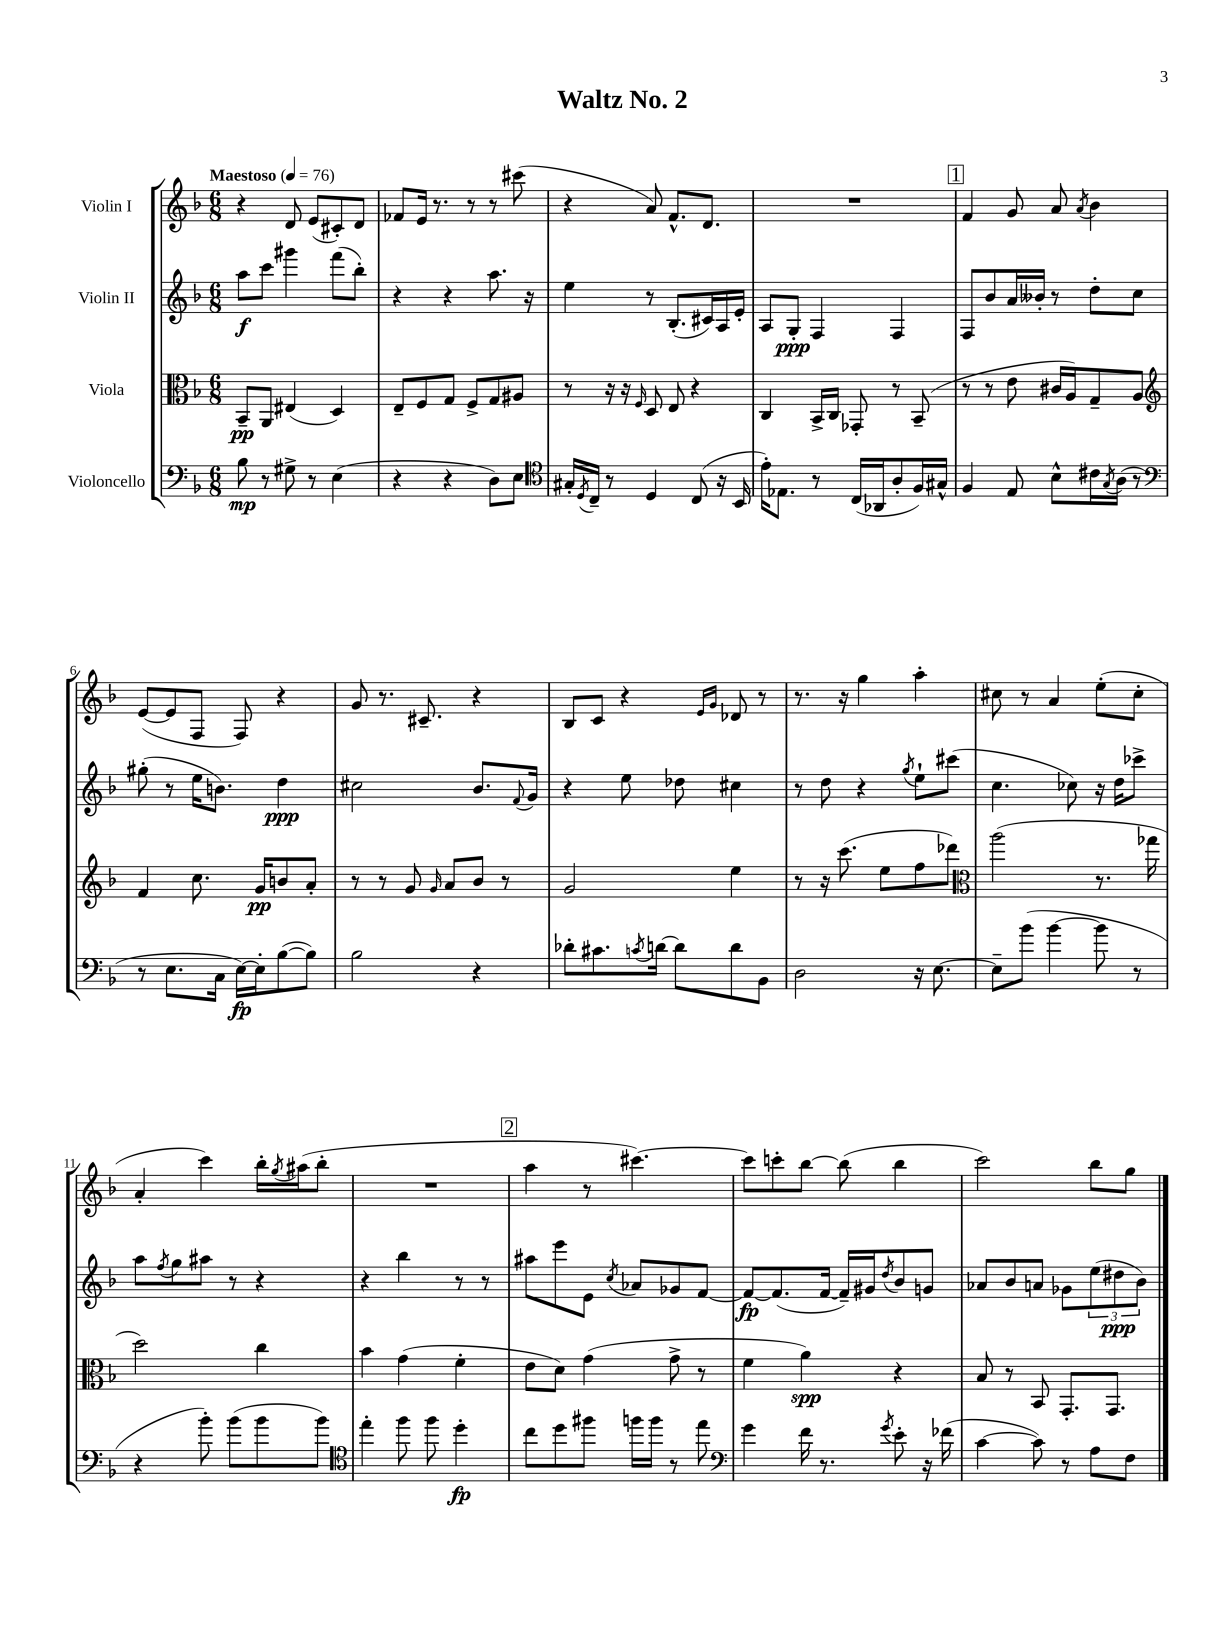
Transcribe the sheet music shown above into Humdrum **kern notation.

**kern	**dynam	**kern	**dynam	**kern	**dynam	**kern
*part4	*part4	*part3	*part3	*part2	*part2	*part1
*staff4	*staff4	*staff3	*staff3	*staff2	*staff2	*staff1
*I"Violoncello	*	*I"Viola	*	*I"Violin II	*	*I"Violin I
*clefF4	*	*clefC3	*	*clefG2	*	*clefG2
*k[b-]	*	*k[b-]	*	*k[b-]	*	*k[b-]
*M6/8	*	*M6/8	*	*M6/8	*	*M6/8
*MM76	*	*MM76	*	*MM76	*	*MM76
=1	=1	=1	=1	=1	=1	=1
!	!	!	!	!	!	!LO:TX:a:B:t=Maestoso
8B-\	mp	8BB-~/L	pp	8aa\L	f	4r
8r	.	8AA/J	.	8ccc\J	.	.
8G#X^\	.	(4E#X/	.	4ggg#X\	.	8d/
8r	.	.	.	.	.	(8e/L
(4E\	.	4D/)	.	(8fff\L	.	8c#X'/)
.	.	.	.	8bb-'\J)	.	8d/J
=2	=2	=2	=2	=2	=2	=2
4r	.	8E~/L	.	4r	.	8f-X/L
.	.	8F/	.	.	.	16e/Jk
.	.	.	.	.	.	8.r
4r	.	8G/J	.	4r	.	.
.	.	8F^/L	.	.	.	8r
8D\L)	.	8G/	.	8.aa\	.	8r
8E\J	.	8A#X/J	.	.	.	(8ccc#X\
.	.	.	.	16r	.	.
=3	=3	=3	=3	=3	=3	=3
*clefC4	*	*	*	*	*	*
16G#X'/LL	.	8r	.	4ee\	.	4r
8qD/	.	.	.	.	.	.
16C~/JJ	.	.	.	.	.	.
8r	.	16r	.	.	.	.
.	.	16r	.	.	.	.
.	.	16qqF/	.	.	.	.
4D/	.	8D/	.	8r	.	8a/)
.	.	8E/	.	(8.B-'/L	.	8.f^^/L
(8C/	.	4r	.	.	.	.
.	.	.	.	16c#X/L)	.	8.d/J
16r	.	.	.	16A/	.	.
16BB-/	.	.	.	16e'/JJ	.	.
=4	=4	=4	=4	=4	=4	=4
16e'\KL)	.	4C/	.	8A/L	.	2.r
8.E-X\J	.	.	.	.	.	.
.	.	.	.	8G'/J	ppp	.
8r	.	16BB-^/LL	.	4F/	.	.
.	.	16C/JJ	.	.	.	.
(16C/LL	.	8GG-X'/	.	.	.	.
16AA-X/J	.	.	.	.	.	.
8A'/	.	8r	.	4F/	.	.
16F/L)	.	(8BB-~/	.	.	.	.
16G#X^^/JJ	.	.	.	.	.	.
!!LO:REH:place=s1:t=1
=5	=5	=5	=5	=5	=5	=5
4F/	.	8r	.	8F/L	.	4f/
.	.	8r	.	8b-/	.	.
8E/	.	8e\	.	16a/L	.	8g/
.	.	.	.	16b--X'/JJ	.	.
8B-^^\L	.	16c#X/LL	.	8r	.	8a/
.	.	16A/J)	.	.	.	.
.	.	.	.	.	.	8qa/
16c#X\L	.	8G~/	.	8dd'\L	.	4b-\
8qG/	.	.	.	.	.	.
(16A\JJ	.	.	.	.	.	.
8r	.	8A/J	.	8cc\J	.	.
!!LO:LB:g=z
=6	=6	=6	=6	=6	=6	=6
*clefF4	*	*clefG2	*	*	*	*
8r	.	4f/	.	(8gg#X'\	.	([8e/L
8.E\L	.	.	.	8r	.	8e/]
.	.	8.cc\	.	16ee\KL	.	8F/J
16C\Jk	.	.	.	8.bn\J)	.	.
[16E\LL)	fp	.	.	.	.	8F/)
16E'\J]	.	16g/KL	pp	.	.	.
([8B-\	.	8bn/	.	4dd\	ppp	4r
8B-\J])	.	8a'/J	.	.	.	.
=7	=7	=7	=7	=7	=7	=7
2B-\	.	8r	.	2cc#X\	.	8g/
.	.	8r	.	.	.	8.r
.	.	8g/	.	.	.	.
.	.	.	.	.	.	8.c#X~/
.	.	16qqg/	.	.	.	.
.	.	8a/L	.	.	.	.
4r	.	8b-/J	.	8.b-/L	.	4r
.	.	8r	.	.	.	.
.	.	.	.	8qqf/	.	.
.	.	.	.	16g/Jk	.	.
=8	=8	=8	=8	=8	=8	=8
8d-X'\L	.	2g/	.	4r	.	8B-/L
8.c#X\	.	.	.	.	.	8c/J
.	.	.	.	8ee\	.	4r
8qcn/	.	.	.	.	.	.
[16dn\Jk	.	.	.	.	.	.
8d\L]	.	.	.	8dd-X\	.	.
.	.	.	.	.	.	16qqe/LL
.	.	.	.	.	.	16qqg/JJ
8d\	.	4ee\	.	4cc#X\	.	8d-X/
8BB-\J	.	.	.	.	.	8r
=9	=9	=9	=9	=9	=9	=9
2D\	.	8r	.	8r	.	8.r
.	.	16r	.	8dd\	.	.
.	.	(8.ccc\	.	.	.	16r
.	.	.	.	4r	.	4gg\
.	.	8ee\L	.	.	.	.
.	.	.	.	8qgg/	.	.
16r	.	8ff\	.	8ee`\L	.	4aa'\
[8.E\	.	.	.	.	.	.
.	.	8ddd-X\J)	.	(8ccc#X\J	.	.
=10	=10	=10	=10	=10	=10	=10
*	*	*clefC3	*	*	*	*
8E~\L]	.	(2aa\	.	4.cc\	.	8cc#X\
(8b-\J	.	.	.	.	.	8r
[4b-\	.	.	.	.	.	4a/
.	.	.	.	8cc-X\)	.	.
8b-\]	.	8.r	.	16r	.	(8ee'\L
.	.	.	.	16dd\KL	.	.
8r	.	.	.	8ccc-X^\J	.	8cc#'\J
.	.	16gg-X\	.	.	.	.
!!LO:LB:g=z
=11	=11	=11	=11	=11	=11	=11
4r	.	2dd\)	.	8aa\L	.	4a'/
.	.	.	.	8qff/	.	.
.	.	.	.	8gg\	.	.
8b-'\)	.	.	.	8aa#X\J	.	4ccc\)
(8b-\L	.	.	.	8r	.	.
8b-\	.	4cc\	.	4r	.	16bb-'\LL
.	.	.	.	.	.	8qgg/
.	.	.	.	.	.	(16aa#X\J
8b-\J)	.	.	.	.	.	8bb-'\J
=12	=12	=12	=12	=12	=12	=12
*clefC4	*	*	*	*	*	*
4ee'\	.	4b-\	.	4r	.	2.r
8ff\	.	(4g\	.	4bb-\	.	.
8ff\	.	.	.	.	.	.
4dd'\	fp	4f'\	.	8r	.	.
.	.	.	.	8r	.	.
!!LO:REH:place=s1:t=2
=13	=13	=13	=13	=13	=13	=13
8cc\L	.	8e\L	.	8aa#X\L	.	4aa\
8dd\	.	8d\J)	.	8eee\	.	.
8ff#X\J	.	(4g\	.	8e\J	.	8r
.	.	.	.	8qcc/	.	.
16ffn\LL	.	.	.	8a-X/L	.	[4.ccc#X\)
16ff\JJ	.	.	.	.	.	.
8r	.	8g^\	.	8g-X/	.	.
8ee\	.	8r	.	[8f/J	.	.
=14	=14	=14	=14	=14	=14	=14
*clefF4	*	*	*	*	*	*
4g\	.	4f\	.	8f/L_	fp	8ccc#\L]
.	.	.	.	(8.f/]	.	8cccn'\
16f\	.	4a\)	spp	.	.	[8bb-\J
8.r	.	.	.	[16f/Jk	.	.
.	.	.	.	16f~/LL])	.	(8bb-\]
.	.	.	.	16g#X/J	.	.
8qg/	.	.	.	8qdd/	.	.
8e'\	.	4r	.	8b-/	.	4bb-\
16r	.	.	.	8gn/J	.	.
(16f-X\	.	.	.	.	.	.
=15	=15	=15	=15	=15	=15	=15
[4c\	.	8B-/	.	8a-X/L	.	2ccc\)
.	.	8r	.	8b-/	.	.
8c\])	.	8BB-/	.	8an/J	.	.
8r	.	8.GG'/L	.	8g-X\L	.	.
8A\L	.	.	.	(12ee\	.	8bb-\L
.	.	8.GG/J	.	.	.	.
.	.	.	.	12dd#X\	ppp	.
8F\J	.	.	.	.	.	8gg\J
.	.	.	.	12b-\J)	.	.
==	==	==	==	==	==	==
*-	*-	*-	*-	*-	*-	*-
